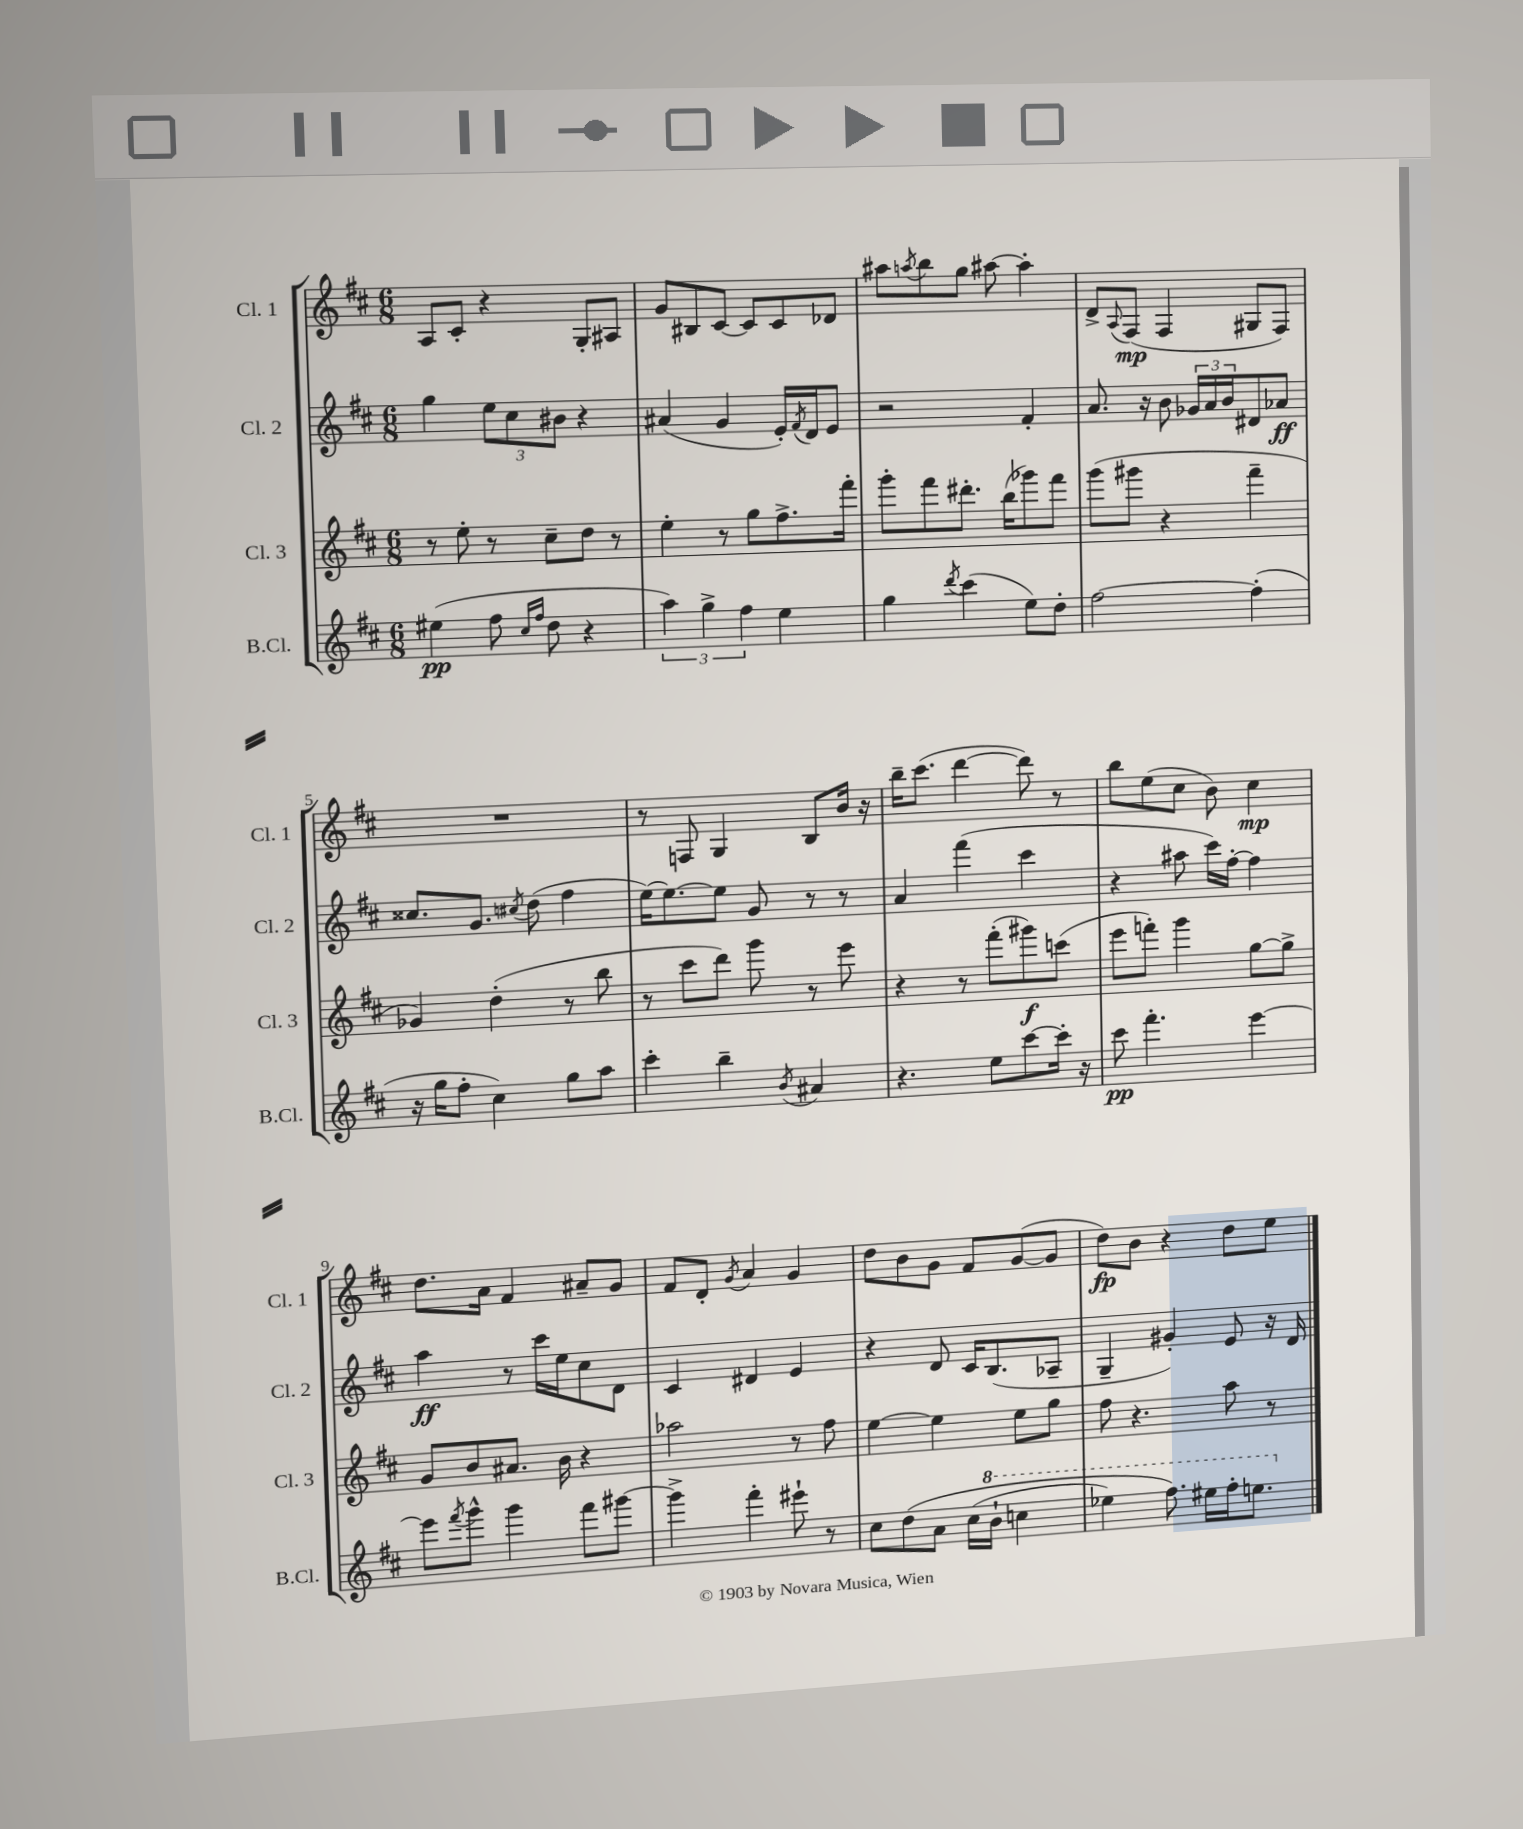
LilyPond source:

<<
\new StaffGroup <<
\new Staff = "s0" \with { instrumentName = "Cl. 1" shortInstrumentName = "Cl. 1" } {
    \clef treble \key d \major \numericTimeSignature \time 6/8
    a8 cis'8-. r4 g8-. ais8 |
    g'8 bis8 cis'8~ cis'8 cis'8 des'8 |
    ais''8 \acciaccatura { a''8 } b''8 g''8 ais''8~ ais''4-. |
    d'8-> \appoggiatura { a8 } fis8\mp( fis4 gis8 fis8) |
    R2. |
    r8 f8 g4 b8 b'16 r16 |
    b''16-- cis'''8.( d'''4~ d'''8) r8 |
    b''8 e''8( cis''8 b'8) cis''4\mp |
    d''8. a'16 fis'4 ais'8-- g'8 |
    fis'8 d'8-. \acciaccatura { g'8 } a'4 g'4 |
    d''8 b'8 g'8 fis'8 g'8~( g'8 |
    d''8\fp) b'8 r4 d''8 e''8 \bar "|." |
}
\new Staff = "s1" \with { instrumentName = "Cl. 2" shortInstrumentName = "Cl. 2" } {
    \clef treble \key d \major \numericTimeSignature \time 6/8
    g''4 \tuplet 3/2 { e''8 cis''8 bis'8 } r4 |
    ais'4( g'4 e'16-.) \acciaccatura { fis'8 } d'16 e'8 |
    r2 fis'4-. |
    a'8. r16 b'8 \tuplet 3/2 { ges'16 a'16 b'16 } dis'8 aes'8\ff |
    cisis''8. g'8. \acciaccatura { cis''8 } d''8( fis''4 |
    e''16~) e''8.~ e''8 g'8 r8 r8 |
    a'4 fis'''4( cis'''4 |
    r4 ais''8 cis'''16) fis''16~-. fis''4 |
    a''4\ff r8 cis'''16 e''16 cis''8 d'8 |
    cis'4 dis'4 e'4 |
    r4 d'8 cis'16 b8.( aes8-- |
    g4-- gis'4-.) e'8 r16 d'16 \bar "|." |
}
\new Staff = "s2" \with { instrumentName = "Cl. 3" shortInstrumentName = "Cl. 3" } {
    \clef treble \key d \major \numericTimeSignature \time 6/8
    r8 e''8-. r8 cis''8-- d''8 r8 |
    e''4-. r8 g''8 fis''8.-> fis'''16-. |
    g'''8-. fis'''8 dis'''8.-. b''16( ges'''8) fis'''8 |
    g'''8( gis'''8 r4 fis'''4-- |
    ges'4) d''4-.( r8 b''8 |
    r8 cis'''8 d'''8) g'''8 r8 e'''8 |
    r4 r8 fis'''8-.( gis'''8\f) c'''8( |
    e'''8 f'''8-.) g'''4 g''8~ g''8-> |
    g'8 b'8 ais'8. b'16 r4 |
    aes''2 r8 fis''8 |
    e''4~ e''4 e''8 g''8 |
    fis''8 r4. a''8 r8 \bar "|." |
}
\new Staff = "s3" \with { instrumentName = "B.Cl." shortInstrumentName = "B.Cl." } {
    \clef treble \key d \major \numericTimeSignature \time 6/8
    eis''4\pp( fis''8 \grace { cis''16 fis''16 } d''8 r4 |
    \tuplet 3/2 { a''4) g''4-> fis''4 } e''4 |
    g''4 \acciaccatura { d'''8 } cis'''4( e''8) d''8-. |
    fis''2~ fis''4-.( |
    r16 g''16 fis''8-. cis''4) g''8 a''8 |
    cis'''4-. b''4-- \acciaccatura { b'8 } ais'4 |
    r4. e''8 cis'''8~ cis'''16-. r16 |
    cis'''8\pp fis'''4.-. e'''4~ |
    e'''8 \acciaccatura { fis'''8 } g'''8-^ g'''4 fis'''8 gis'''8~ |
    gis'''4-> fis'''4-. eis'''8-! r8 |
    cis''8 d''8\( a'8 cis''16( \ottava #1 b''16-! c'''4 |
    ees'''4) fis'''8.\) eis'''16 fis'''16-. e'''8. \ottava #0 \bar "|." |
}
>>
>>
